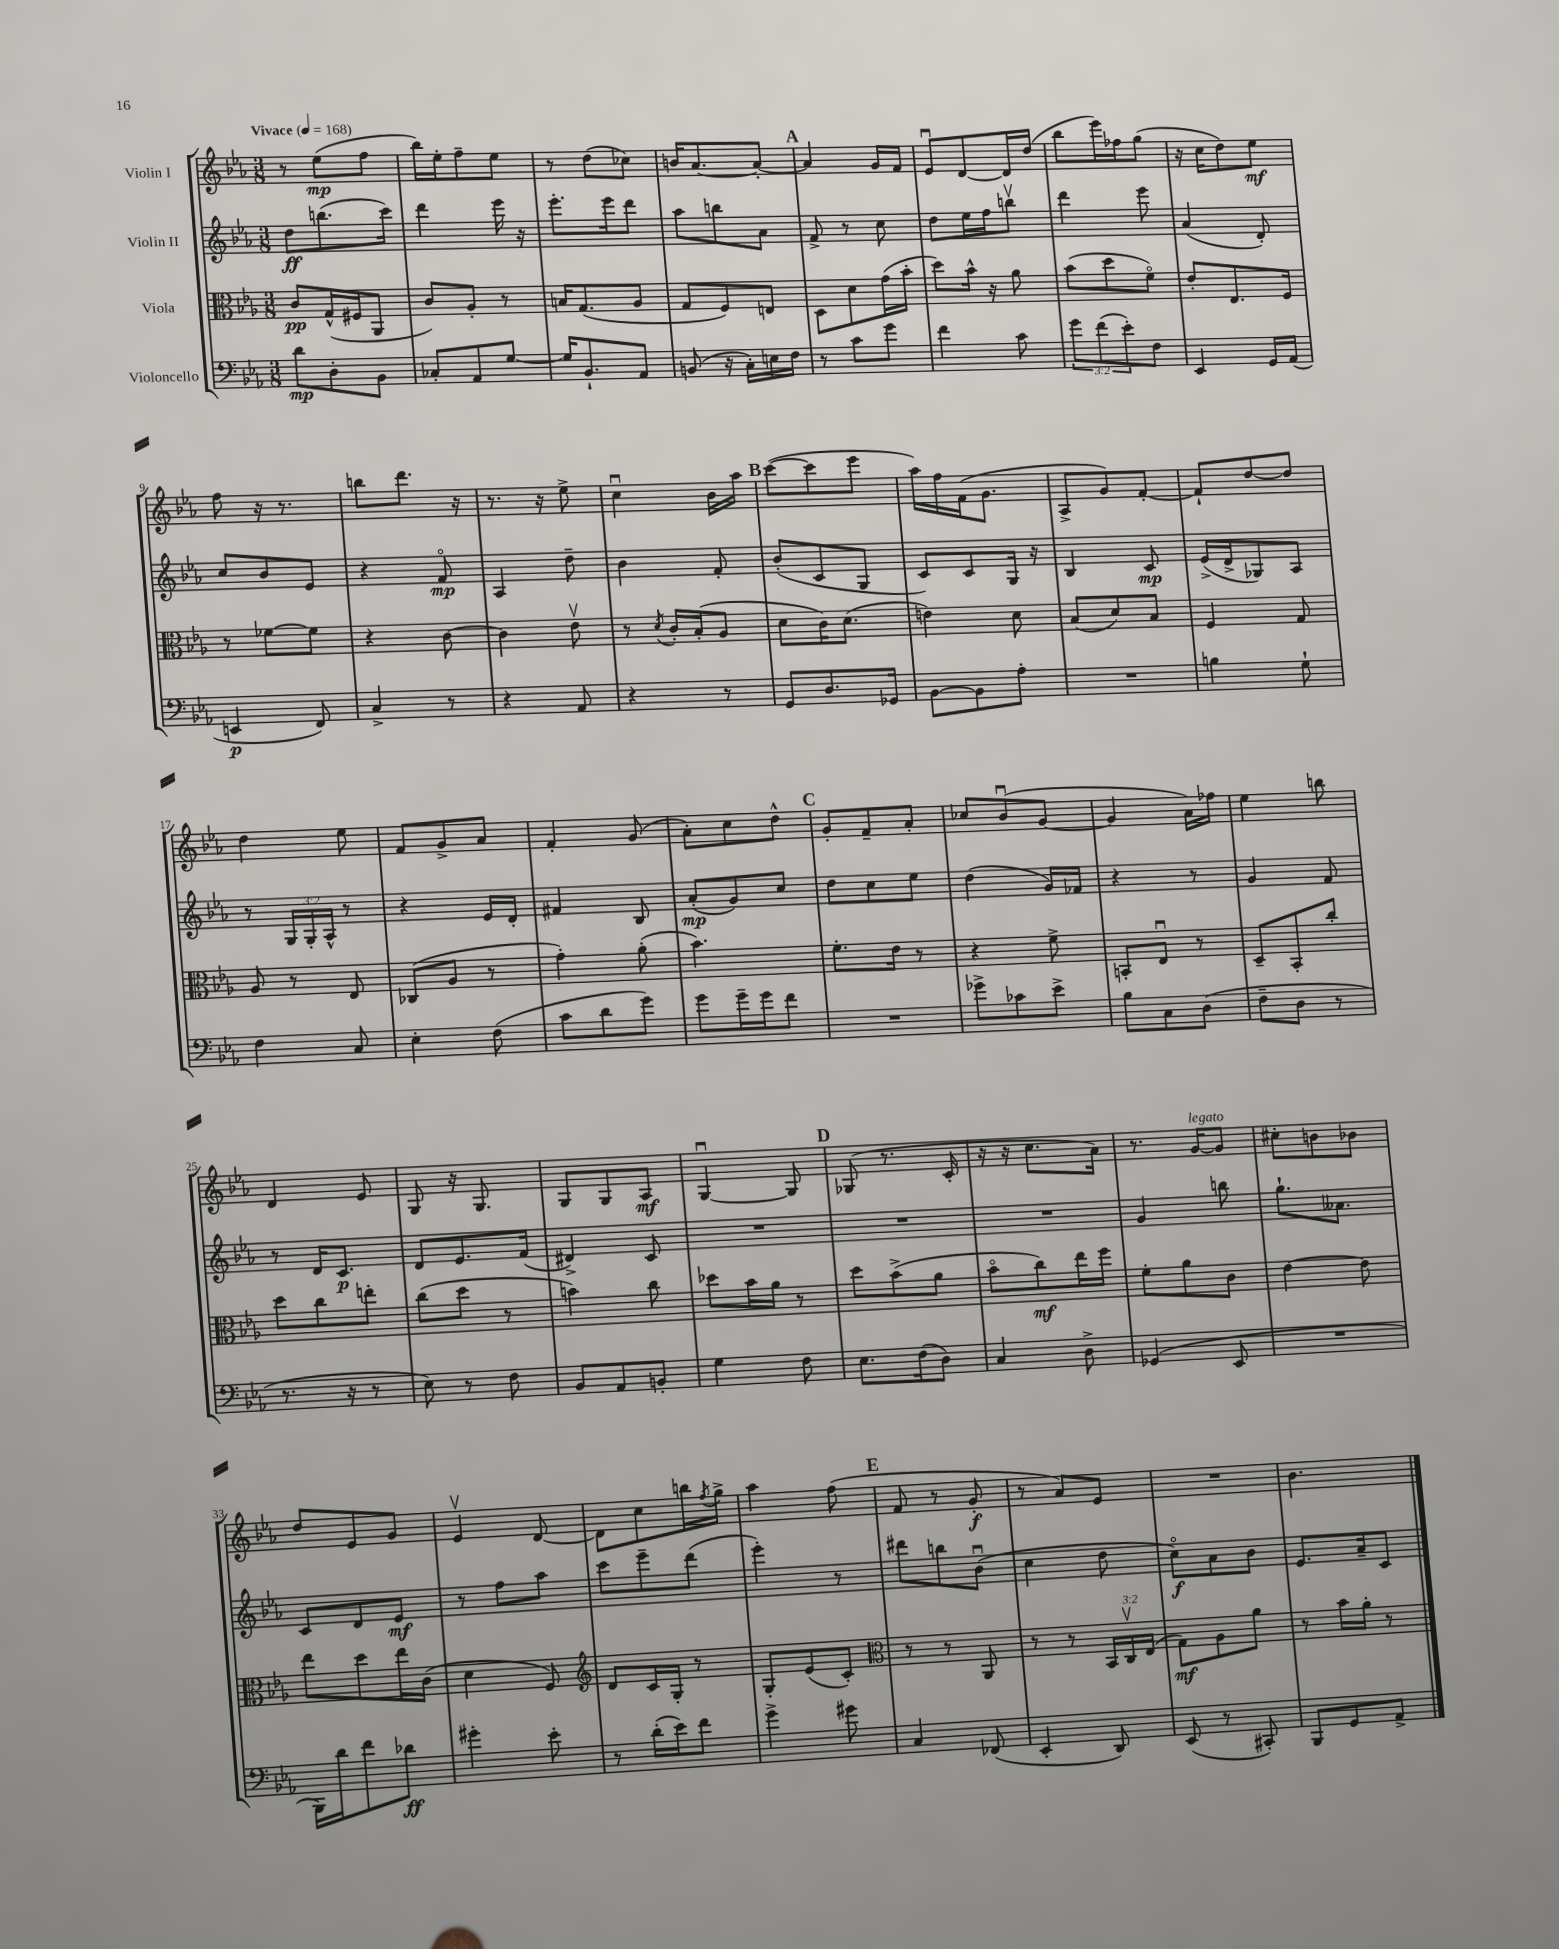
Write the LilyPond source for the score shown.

<<
\new StaffGroup <<
\new Staff = "s0" \with { instrumentName = "Violin I" } {
    \clef treble \key ees \major \numericTimeSignature \time 3/8 \tempo "Vivace" 4 = 168
    r8 ees''8\mp( f''8 |
    bes''16) ees''16-. f''8-- ees''8 |
    r8 d''8( ces''8) |
    b'16 aes'8.~ aes'8~-. |
    \mark \markup { \bold "A" } aes'4 g'16 f'16 |
    ees'8\downbow d'8~ d'16 d''16( |
    bes''8 ees'''16) fes''16 g''8( |
    r16 c''16 d''8) ees''8\mf |
    f''8 r16 r8. |
    b''8 d'''8. r16 |
    r8. r16 ees''8-> |
    c''4\downbow bes'16 aes''16 |
    \mark \markup { \bold "B" } c'''8~( c'''8 ees'''8 |
    aes''16) f''16 f'16( g'8. |
    aes8-> g'8) f'8~-. |
    f'8-! d''8~ d''8 |
    d''4 ees''8 |
    f'8 g'8-> aes'8 |
    f'4-. g'8( |
    aes'8-.) c''8 d''8-^ |
    \mark \markup { \bold "C" } g'8-. f'8-- aes'8-. |
    ces''8 bes'8\downbow( g'8~ |
    g'4 aes'16) fes''16 |
    ees''4 b''8 |
    d'4 ees'8 |
    g8 r16 g8. |
    g8 g8 aes8\mf |
    g4~\downbow g8 |
    \mark \markup { \bold "D" } ges8( r8. c'16-. |
    r16 r16 c''8. aes'16) |
    r8. g'16~^\markup { \italic "legato" } g'8 |
    cis''8-. b'8 bes'8 |
    d''8 ees'8 g'8 |
    ees'4\upbow d'8~ |
    d'8 c''8 b''16 \acciaccatura { f''8 } g''16-> |
    aes''4 f''8( |
    \mark \markup { \bold "E" } f'8 r8 g'8-.\f |
    r8 aes'8) ees'8 |
    R4. |
    bes'4. \bar "|." |
}
\new Staff = "s1" \with { instrumentName = "Violin II" } {
    \clef treble \key ees \major \numericTimeSignature \time 3/8 \override Staff.TupletNumber.text = #tuplet-number::calc-fraction-text
    d''8\ff b''8.( c'''16) |
    d'''4 ees'''16 r16 |
    ees'''8.-. ees'''16 d'''8 |
    aes''8 b''8 aes'8 |
    \mark \markup { \bold "A" } f'8-> r8 c''8 |
    d''8 ees''16 f''16 b''8\upbow |
    d'''4 ees'''8 |
    aes'4( d'8-.) |
    c''8 bes'8 ees'8 |
    r4 f'8\flageolet\mp |
    aes4 d''8-- |
    bes'4 f'8-. |
    \mark \markup { \bold "B" } bes'8-.( c'8 g8 |
    c'8) c'8 g16 r16 |
    bes4 c'8\mp |
    ees'16->( d'16-> ges8) aes8 |
    r8 \tuplet 3/2 { g16 g16-. aes16-^ } r8 |
    r4 ees'16 d'16-. |
    fis'4 bes8 |
    aes'8-.\mp( g'8) c''8 |
    \mark \markup { \bold "C" } d''8 c''8 ees''8 |
    d''4( g'16) fes'16 |
    r4 r8 |
    g'4 f'8 |
    r8 d'16 c'8.\p |
    d'8 ees'8. f'16( |
    dis'4->) c'8 |
    R4. |
    \mark \markup { \bold "D" } R4. |
    R4. |
    g'4 b''8 |
    g''8.-! aeses'8. |
    c'8 d'8 ees'8\mf |
    r8 f''8 aes''8 |
    c'''8 ees'''8-- d'''8( |
    ees'''4-.) r8 |
    \mark \markup { \bold "E" } dis'''8 b''8 bes'8\downbow( |
    c''4 d''8 |
    c''8\flageolet\f) aes'8 bes'8 |
    ees'8. aes'16-- c'8 \bar "|." |
}
\new Staff = "s2" \with { instrumentName = "Viola" } {
    \clef alto \key ees \major \numericTimeSignature \time 3/8 \override Staff.TupletNumber.text = #tuplet-number::calc-fraction-text
    c'8\pp g16-^( fis16 aes,8 |
    c'8) aes8-. r8 |
    b16 g8.( aes8 |
    g8 f8) e8 |
    \mark \markup { \bold "A" } d8 d'8 g'16( bes'16-. |
    d''8) bes'16-^ r16 aes'8 |
    bes'8( d''8 f'8\flageolet) |
    ees'8-. ees8. f16 |
    r8 fes'8~ fes'8 |
    r4 c'8~ |
    c'4 ees'8\upbow |
    r8 \acciaccatura { d'8 } c'16-. bes16-.( aes8 |
    \mark \markup { \bold "B" } d'8 c'16) d'8.( |
    e'4) d'8 |
    bes8( d'8) bes8 |
    f4 g8 |
    aes8 r8 ees8 |
    ces8( aes8 r8 |
    g'4-.) aes'8-.( |
    bes'4.) |
    \mark \markup { \bold "C" } f'8.-. ees'16 r8 |
    r4 f'8-> |
    b,8-. ees8\downbow r8 |
    d8-- bes,8-. c''8-. |
    d''8 c''8 e''8-. |
    c''8( d''8 r8 |
    b'4) c''8 |
    des''8 bes'16 aes'16 r8 |
    \mark \markup { \bold "D" } d''8 bes'8->( aes'8 |
    bes'8\flageolet c''8\mf) ees''16 f''16 |
    f'8-. aes'8 c'8 |
    ees'4~ ees'8 |
    ees''8 d''8 ees''16 c'16( |
    d'4 f8) |
    \clef treble d'8 c'16 g16-. r8 |
    g8-. ees'8( c'8-.) |
    \mark \markup { \bold "E" } \clef alto r8 r8 aes,8 |
    r8 r8 \tuplet 3/2 { bes,16 c16\upbow ees16( } |
    g8\mf) aes8 aes'8 |
    r8 bes'16 aes'16-. r8 \bar "|." |
}
\new Staff = "s3" \with { instrumentName = "Violoncello" } {
    \clef bass \key ees \major \numericTimeSignature \time 3/8 \override Staff.TupletNumber.text = #tuplet-number::calc-fraction-text
    d'8\mp d8-. bes,8 |
    ces8-. aes,8 g8~ |
    g16 bes,8.-! aes,8 |
    b,8( r16 c16-.) e16 f16 |
    \mark \markup { \bold "A" } r8 c'8 g'8 |
    f'4 c'8 |
    \tuplet 3/2 { g'8 f'8( ees'8-.) } f8 |
    ees,4 g,16 aes,16( |
    e,4\p f,8) |
    c4-> r8 |
    r4 aes,8 |
    r4 r8 |
    \mark \markup { \bold "B" } g,8 d8. ges,16 |
    bes,8~ bes,8 aes8-. |
    R4. |
    b4 g8-! |
    f4 c8 |
    ees4-. f8( |
    c'8 d'8 g'8) |
    g'8 g'16-- g'16 f'8 |
    \mark \markup { \bold "C" } R4. |
    ges'8-> ces'8 ees'8-> |
    bes8 c8 d8( |
    f8-- d8 r8 |
    r8. r16 r8 |
    ees8) r8 f8 |
    bes,8 aes,8 b,8-. |
    g4 f8 |
    \mark \markup { \bold "D" } ees8. f16( d8) |
    c4 d8-> |
    ges,4( ees,8 |
    R4. |
    bes,,16) d'16 f'8 des'8\ff |
    gis'4-. ees'8-. |
    r8 d'16-.( ees'16) f'8 |
    g'4-> gis'8 |
    \mark \markup { \bold "E" } c4 fes,8( |
    ees,4-. d,8) |
    ees,8( r8 cis,8-.) |
    bes,,8 g,8 aes,8-> \bar "|." |
}
>>
>>
